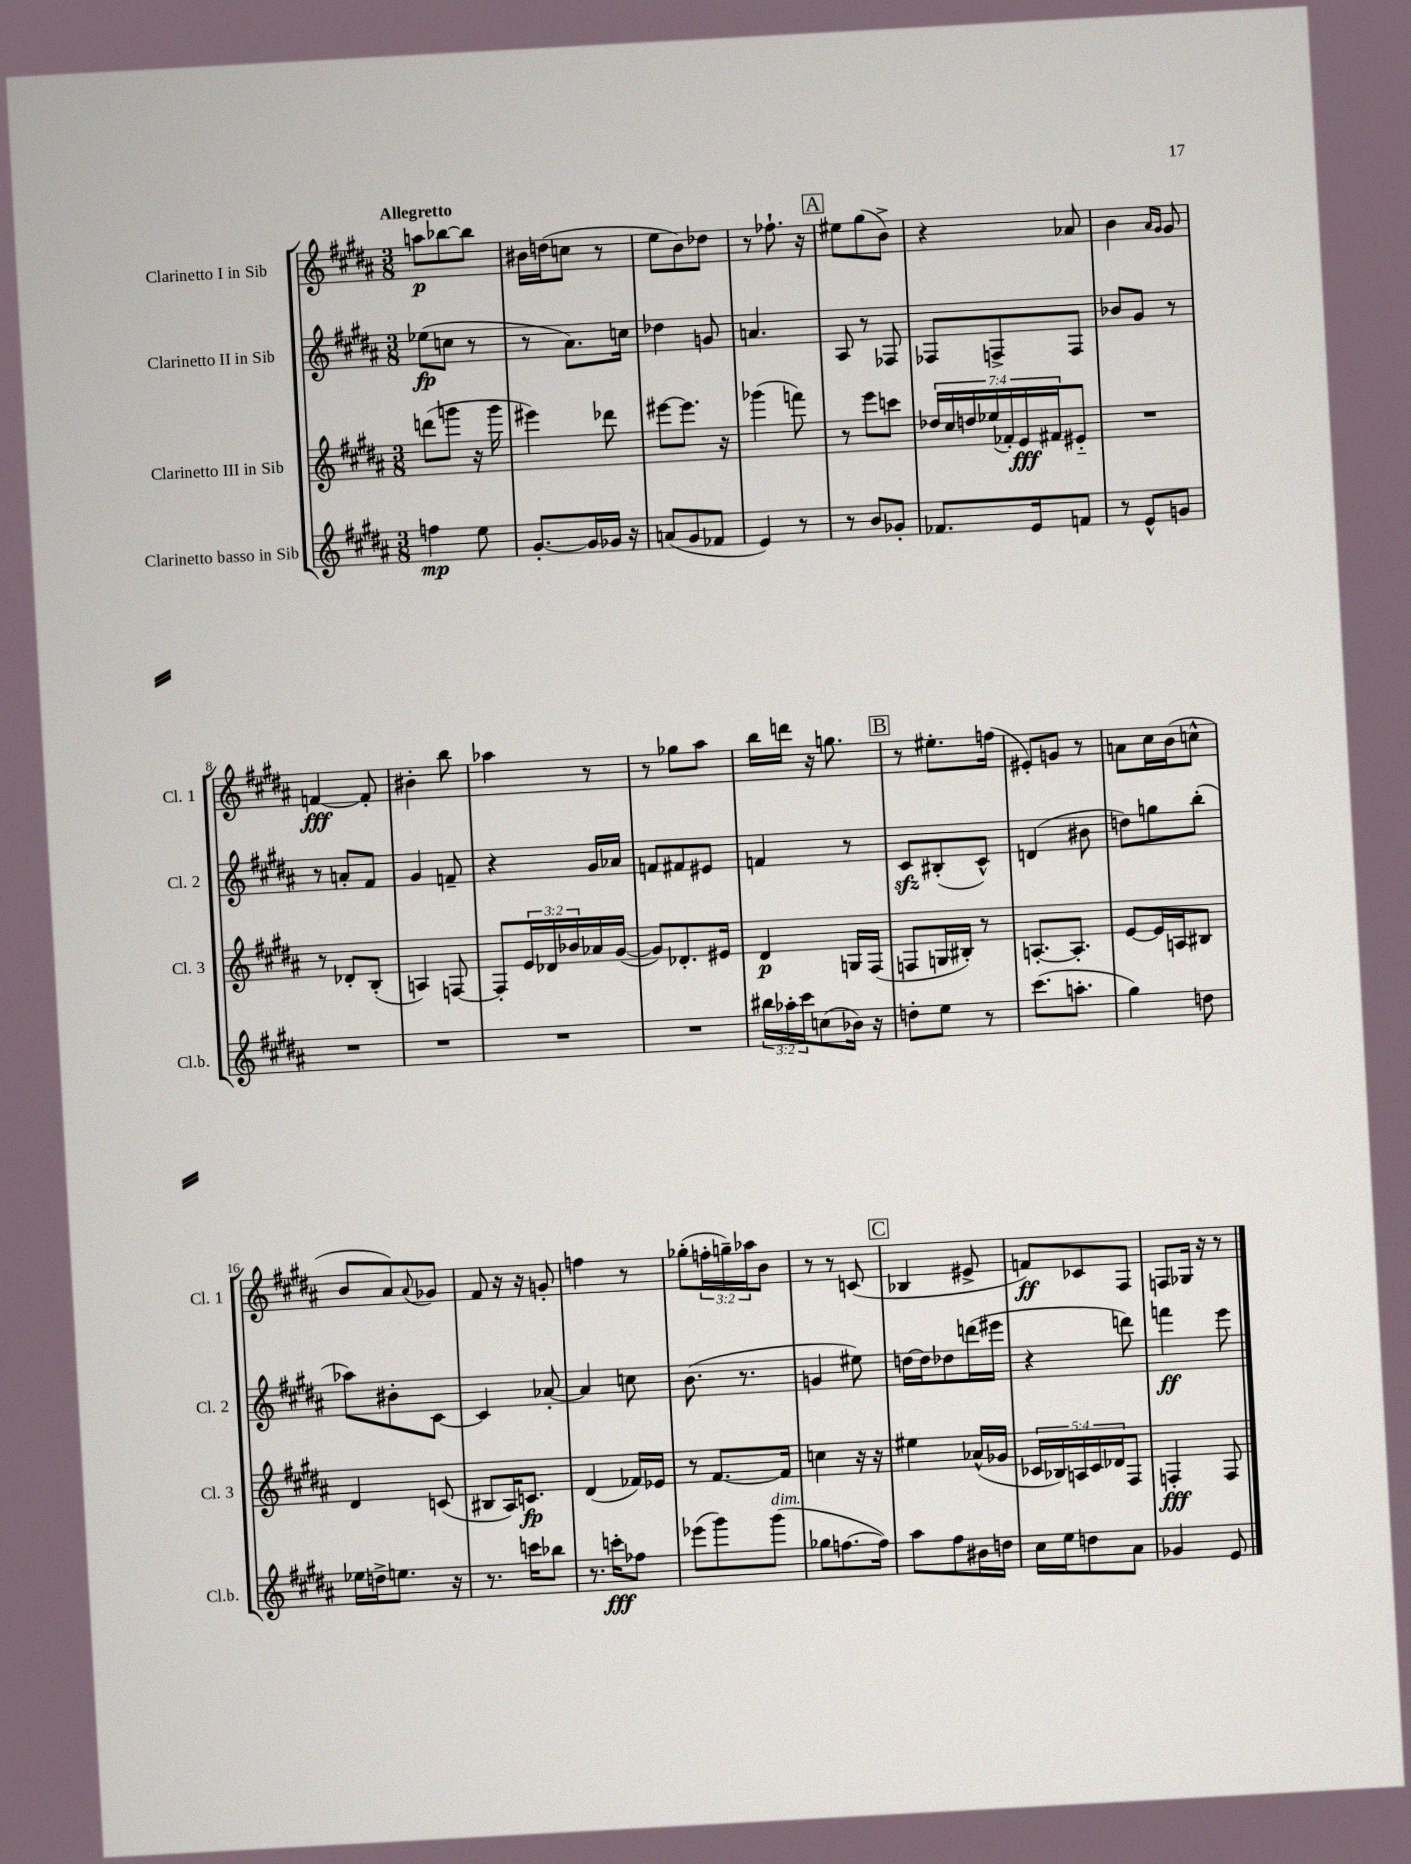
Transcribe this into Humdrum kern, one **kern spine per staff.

**kern	**kern	**kern	**kern
*staff4	*staff3	*staff2	*staff1
*clefG2	*clefG2	*clefG2	*clefG2
*k[f#c#g#d#a#]	*k[f#c#g#d#a#]	*k[f#c#g#d#a#]	*k[f#c#g#d#a#]
*M3/8	*M3/8	*M3/8	*M3/8
4ff	(8ddd	(8ee-	8aa
.	8ggg	8cc	[8bb-
8ee	16r	8r	8bb-]
.	16ggg	.	.
=	=	=	=
[8.g#'	4eee#)	8r	16b#
.	.	.	(16dd
.	.	8.a#)	8cc
16g#]	.	.	.
16g-	8ddd-	.	8r
16r	.	16cc	.
=	=	=	=
(8a	[8eee#	4dd-	8ee
8g#	8.eee#]	.	8b)
8f-	.	8g	8dd-
.	16r	.	.
=	=	=	=
4e)	(4ggg-	4.a	8r
.	.	.	8.ff-`
8r	8fff)	.	.
.	.	.	16r
=	=	=	=
8r	8r	8A#	8ee#
8b	8eee	8r	(8gg#
8g-'	8ccc	8F-	8b^)
=	=	=	=
8.f-	28dd-	8F-	4r
.	28cc#	.	.
.	28dd	.	.
.	(28ee-	.	.
.	.	8F^	.
.	28f-')	.	.
.	28e	.	.
16e	.	.	.
.	28f#	.	.
8f	8e#'~	8F	8a-
=	=	=	=
8r	4.r	8b-	4b
8e^^	.	8g#	.
.	.	.	16qqa#
.	.	.	16qqg#
8g	.	8r	8g#
=	=	=	=
4.r	8r	8r	[4f
.	8d-'	8a'	.
.	(8B'	8f#	8f']
=	=	=	=
4.r	4A)	4g#	4b#'
.	[8F	8f~	8bb
=	=	=	=
4.r	8F']	4r	4aa-
.	24e	.	.
.	24d-	.	.
.	24b-	.	.
.	16a-	16g#	8r
.	([16g#	16a-	.
=	=	=	=
4.r	8g#])	8f	8r
.	8.d-'	8f#	8gg-
.	.	8e#	8aa#
.	16e#	.	.
=	=	=	=
24bb#	4d#	4f	16bb
24aa-'	.	.	.
.	.	.	16ddd
24ccc#	.	.	.
(8cc	.	.	16r
.	.	.	8.gg
16b-)	16G	8r	.
16r	(16F#	.	.
=	=	=	=
8dd'	8F	8c#	8r
8ee	16G	(8B#'	8.ee#'
.	16B#')	.	.
8r	8r	8c#^^)	.
.	.	.	(16ff
=	=	=	=
(8.ccc#	[8.A'	(4d	8e#')
.	.	.	8g
8.aa'	8.A']	.	.
.	.	8b#	8r
=	=	=	=
4gg#)	[8e	8dd)	8a
.	16e]	8gg	16cc#
.	16A	.	(16b
8dd	8B#	(8bb'	8cc^^
=	=	=	=
16ee-	4d#	8aa-)	8b
16dd^	.	.	.
8.ee	.	8b#'	8a#)
.	.	.	8qqa#
.	(8c	[8c#	8g-
16r	.	.	.
=	=	=	=
8.r	8B#	4c#]	8f#
.	16A#)	.	16r
16ccc	8.c	.	16r
8bb-	.	[8a-'	8g'
=	=	=	=
8.r	(4d#	4a-]	4ff
16ccc'	.	.	.
8ff-	16f-)	8cc	8r
.	16e-	.	.
=	=	=	=
(8eee-	8r	(8.b	(8gg-'
8ggg#)	[8.f#	.	24ff'
.	.	.	24gg~)
.	.	8.r	.
.	.	.	24aa-
(8ggg#	.	.	8b
.	16f#]	.	.
=	=	=	=
8gg-	4cc	4g	8r
[8.ff	.	.	8r
.	16r	8ee#)	(8c
16ff])	16r	.	.
=	=	=	=
8aa#	4ee#	[16dd	4B-
.	.	16dd]	.
8ff#	.	8dd-	.
16b#	(16a-^^	(16ddd	8e#^
16dd	16g-	16eee#	.
=	=	=	=
16cc#	20c-	4r	8f)
.	20B-)	.	.
16ee	.	.	.
.	20A	.	.
8dd	.	.	8c-
.	20c-	.	.
.	20d-	.	.
8a#	8F#	8ddd)	8F#
=	=	=	=
4g-	4F'	4fff	8F
.	.	.	16G-
.	.	.	16r
8e	8F	8eee	8r
==	==	==	==
*-	*-	*-	*-
